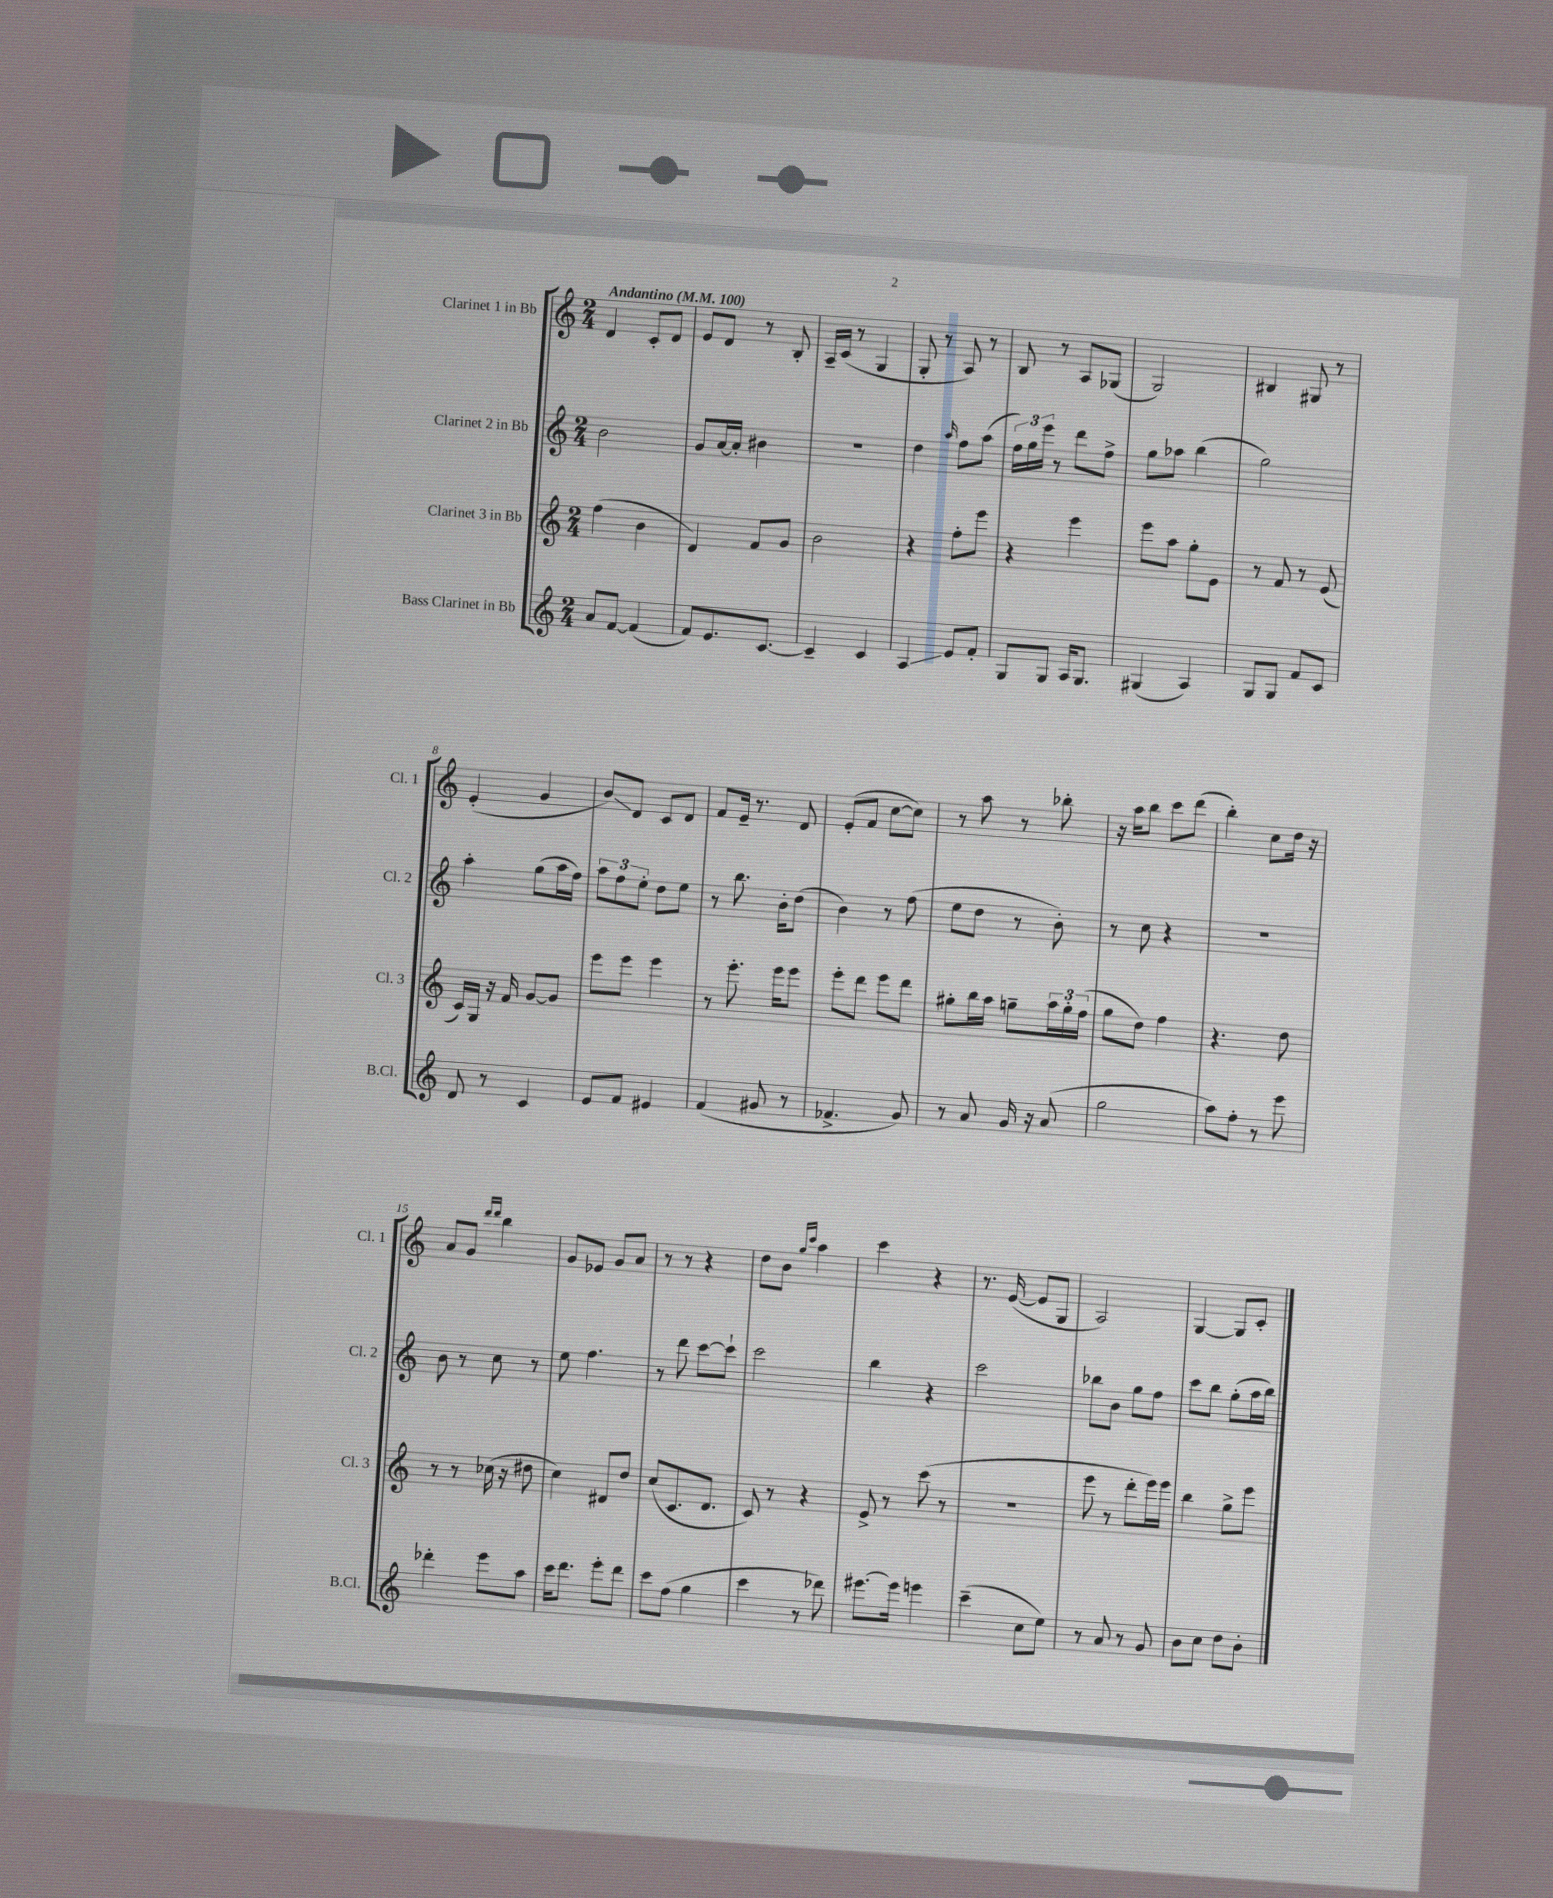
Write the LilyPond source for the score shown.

<<
\new StaffGroup <<
\new Staff = "s0" \with { instrumentName = "Clarinet 1 in Bb" shortInstrumentName = "Cl. 1" } {
    \clef treble \key c \major \numericTimeSignature \time 2/4 \tempo "Andantino" 4 = 100
    d'4 c'8-. d'8 |
    e'8 d'8 r8 b8-. |
    a16-- c'16( r8 g4 |
    g8-. r8 a8) r8 |
    b8 r8 a8 ges8( |
    g2) |
    bis4 gis8 r8 |
    e'4-.( g'4 |
    b'8\glissando) d'8 c'8 d'8 |
    f'8 e'16-- r8. d'8 |
    e'8-.( f'8 c''8~ c''8) |
    r8 a''8 r8 bes''8-. |
    r16 a''16 b''8 c'''8 d'''8( |
    b''4-.) c''8 d''16 r16 |
    a'8 g'8 \grace { d'''16 d'''16 } b''4 |
    g'8 ees'8 g'8 a'8 |
    r8 r8 r4 |
    d''8 b'8 \grace { g''16 c'''16 } a''4 |
    c'''4 r4 |
    r8. e'16~( e'8 g8 |
    a2) |
    g4~ g8 c'8-. \bar "|." |
}
\new Staff = "s1" \with { instrumentName = "Clarinet 2 in Bb" shortInstrumentName = "Cl. 2" } {
    \clef treble \key c \major \numericTimeSignature \time 2/4
    b'2 |
    g'8 a'16~ a'16-. bis'4 |
    R2 |
    d''4 \grace { a''16 } f''8 a''8( |
    \tuplet 3/2 { f''16) g''16 e'''16 } r8 d'''8 f''8-> |
    g''8 aes''8 b''4( |
    g''2) |
    a''4-. g''8( a''16 f''16) |
    \tuplet 3/2 { a''8 f''8 e''8-. } d''8 e''8 |
    r8 b''8. b'16-. d''8( |
    b'4) r8 f''8( |
    e''8 d''8 r8 b'8-.) |
    r8 c''8 r4 |
    R2 |
    b'8 r8 c''8 r8 |
    e''8 f''4. |
    r8 d'''8 c'''8~ c'''8-! |
    c'''2 |
    b''4 r4 |
    c'''2 |
    bes''8 b'8 g''8 f''8 |
    c'''8 b''8 g''8-.( a''16 b''16) \bar "|." |
}
\new Staff = "s2" \with { instrumentName = "Clarinet 3 in Bb" shortInstrumentName = "Cl. 3" } {
    \clef treble \key c \major \numericTimeSignature \time 2/4
    f''4( b'4 |
    d'4) f'8 g'8 |
    b'2 |
    r4 f''8-. e'''8 |
    r4 e'''4 |
    e'''8 a''8 g''8-. e'8 |
    r8 f'8 r8 e'8( |
    c'16) g16 r16 f'16 g'8~ g'8 |
    e'''8 e'''8 e'''4 |
    r8 e'''8.-. e'''16 e'''8 |
    e'''8-. d'''8 e'''8 d'''8 |
    gis''8-. b''16 a''16 g''8-- \tuplet 3/2 { a''16 g''16-. f''16( } |
    g''8 d''8) f''4 |
    r4. d''8 |
    r8 r8 ces''16( r16 dis''8 |
    c''4) dis'8 d''8 |
    c''8( c'8. d'8. |
    c'8) r8 r4 |
    e'8-> r8 c'''8( r8 |
    R2 |
    e'''8 r8 d'''8-. e'''16) e'''16 |
    b''4 g''8-> e'''8 \bar "|." |
}
\new Staff = "s3" \with { instrumentName = "Bass Clarinet in Bb" shortInstrumentName = "B.Cl." } {
    \clef treble \key c \major \numericTimeSignature \time 2/4
    a'8 f'8~ f'4( |
    f'8) e'8. c'8.~ |
    c'4-- c'4 |
    a4\glissando e'8 f'8-. |
    g8 g8 a16 g8. |
    gis4( a4) |
    g8 g8 f'8 c'8 |
    d'8 r8 c'4 |
    e'8 f'8 eis'4 |
    f'4( gis'8 r8 |
    fes'4.-> g'8) |
    r8 a'8 g'16 r16 a'8( |
    g''2 |
    a''8) f''8-. r8 e'''8 |
    des'''4-. e'''8 a''8 |
    c'''16 d'''8. e'''8-. d'''8 |
    c'''8 f''8( g''4 |
    c'''4 r8 des'''8) |
    eis'''8.~ eis'''16 e'''4 |
    c'''4--( c''8 e''8) |
    r8 a'8 r8 g'8 |
    b'8 c''8 d''8 b'8-. \bar "|." |
}
>>
>>
